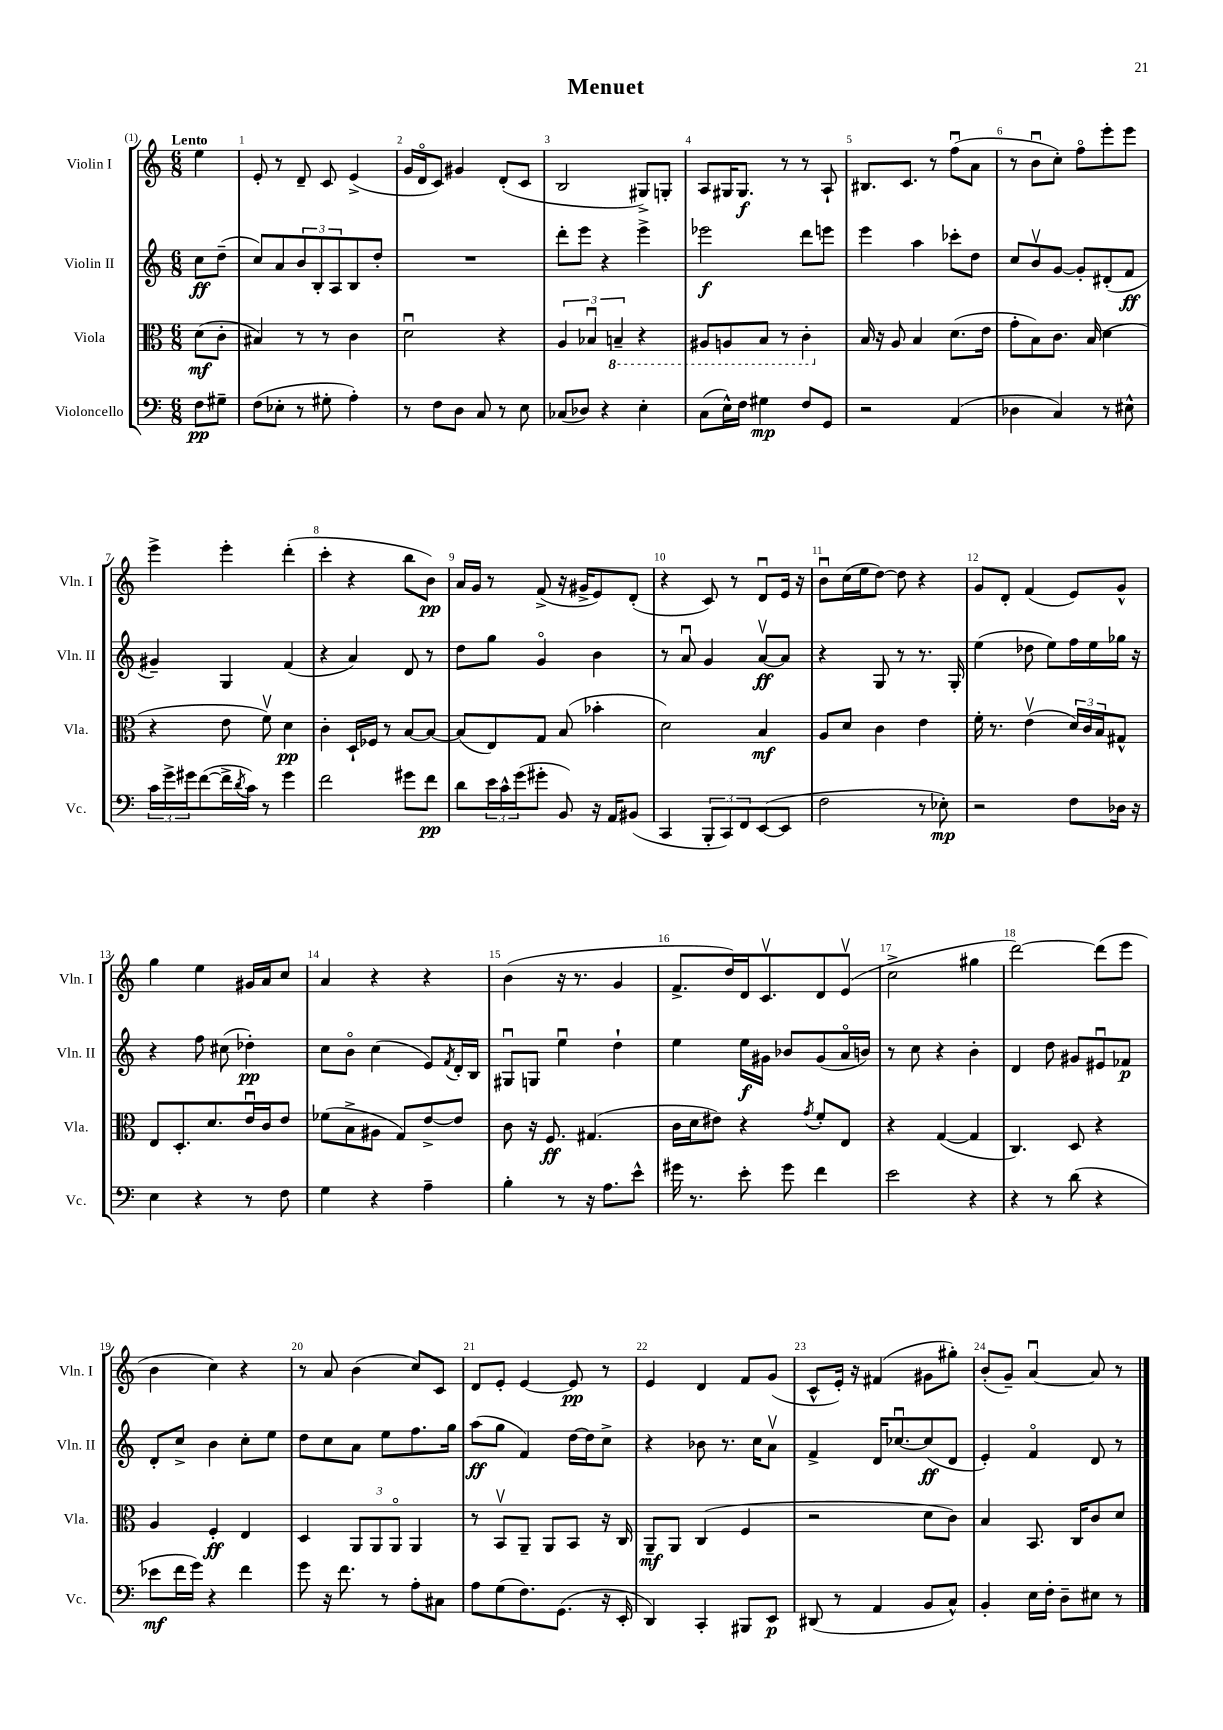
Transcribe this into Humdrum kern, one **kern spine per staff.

**kern	**dynam	**kern	**dynam	**kern	**dynam	**kern	**dynam
*part4	*part4	*part3	*part3	*part2	*part2	*part1	*part1
*staff4	*staff4	*staff3	*staff3	*staff2	*staff2	*staff1	*staff1
*I"Violoncello	*	*I"Viola	*	*I"Violin II	*	*I"Violin I	*
*I'Vc.	*	*I'Vla.	*	*I'Vln. II	*	*I'Vln. I	*
*clefF4	*	*clefC3	*	*clefG2	*	*clefG2	*
*k[]	*	*k[]	*	*k[]	*	*k[]	*
*M6/8	*	*M6/8	*	*M6/8	*	*M6/8	*
=	=	=	=	=	=	=	=
!	!	!	!	!	!	!LO:TX:a:B:t=Lento	!
8F\L	pp	(8d\L	mf	8cc\L	ff	4ee\	.
8G#X~\J	.	8c'\J	.	(8dd~\J	.	.	.
=1	=1	=1	=1	=1	=1	=1	=1
(8F\L	.	4B#X/)	.	8cc/L)	.	8e'/	.
8E-X'\J	.	.	.	8a/	.	8r	.
8r	.	8r	.	12b/	.	8d~/	.
.	.	.	.	12B'/	.	.	.
8G#X'\	.	8r	.	.	.	8c/	.
.	.	.	.	12A/	.	.	.
4A'\)	.	4c\	.	8B/	.	(4e^/	.
.	.	.	.	8dd'/J	.	.	.
=2	=2	=2	=2	=2	=2	=2	=2
8r	.	2du\	.	2.r	.	16g/LL	.
.	.	.	.	.	.	16d/J	.
8F\L	.	.	.	.	.	8c/J)	.
8D\J	.	.	.	.	.	4g#X/	.
8C/	.	.	.	.	.	.	.
8r	.	4r	.	.	.	(8d'/L	.
8E\	.	.	.	.	.	8c/J	.
=3	=3	=3	=3	=3	=3	=3	=3
(8C-X/L	.	6A/	.	8ddd'\L	.	2B/	.
8D-X/J)	.	.	.	8eee\J	.	.	.
.	.	6B-Xu/	.	.	.	.	.
4r	.	.	.	4r	.	.	.
*	*	*8ba	*	*	*	*	*
.	.	6BBn~/	.	.	.	.	.
4E'\	.	4r	.	4eee^\	.	8G#X^/L)	.
.	.	.	.	.	.	8Gn'/J	.
=4	=4	=4	=4	=4	=4	=4	=4
(8C\L	.	8AA#X/L	.	2eee-X\	f	8A/L	.
16E^^\L)	.	8AAn/	.	.	.	16G#X/K	.
16F\JJ	.	.	.	.	.	8.G#/J	f
4G#X\	mp	8BB/J	.	.	.	.	.
.	.	8r	.	.	.	8r	.
8F/L	.	4C'\	.	8ddd\L	.	8r	.
8GG/J	.	.	.	8eeen\J	.	8A`/	.
=5	=5	=5	=5	=5	=5	=5	=5
*	*	*X8ba	*	*	*	*	*
2r	.	16B/	.	4eee\	.	8.B#X/L	.
.	.	16r	.	.	.	.	.
.	.	8A/	.	.	.	.	.
.	.	.	.	.	.	8.c/J	.
.	.	4B/	.	4aa\	.	.	.
.	.	.	.	.	.	8r	.
(4AA/	.	(8.d\L	.	8ccc-X'\L	.	(8ffu\L	.
.	.	.	.	8dd\J	.	8a\J	.
.	.	16e\Jk	.	.	.	.	.
=6	=6	=6	=6	=6	=6	=6	=6
4D-X\	.	8g'\L	.	8cc/L	.	8r	.
.	.	8B\)	.	8bv/	.	8bu\L	.
4C/)	.	8.c\J	.	[8g/J	.	8cc'\J)	.
.	.	.	.	8g'/L]	.	8ff\L	.
.	.	(16B/	.	.	.	.	.
8r	.	4d\	.	(8d#X'/	.	8eee'\	.
8E#X^^\	.	.	.	8f/J	ff	8eee\J	.
!!LO:LB:g=z
=7	=7	=7	=7	=7	=7	=7	=7
24c\LL	.	4r	.	4g#X~/)	.	4eee^\	.
24g^\	.	.	.	.	.	.	.
24g#X\J	.	.	.	.	.	.	.
([8f\	.	.	.	.	.	.	.
16f^\L]	.	8e\	.	4G/	.	4eee'\	.
8qd/	.	.	.	.	.	.	.
16c\JJ)	.	.	.	.	.	.	.
8r	.	8fv\)	.	.	.	.	.
4g#\	.	4d\	pp	(4f/	.	(4ddd'\	.
=8	=8	=8	=8	=8	=8	=8	=8
2f\	.	4c'\	.	4r	.	4ccc'\	.
.	.	16D`/LL	.	4a/)	.	4r	.
.	.	16F-X/JJ	.	.	.	.	.
.	.	8r	.	.	.	.	.
8g#X\L	.	[8B/L	.	8d/	.	8bb\L	.
8f\J	pp	8B/J_	.	8r	.	8b\J)	pp
=9	=9	=9	=9	=9	=9	=9	=9
8d\L	.	(8B/L]	.	8dd\L	.	16a/LL	.
.	.	.	.	.	.	16g/JJ	.
24e\L	.	8E/)	.	8gg\J	.	8r	.
24c^^\	.	.	.	.	.	.	.
(24g\J	.	.	.	.	.	.	.
8g#X'\J	.	8G/J	.	4g/	.	(8f^/	.
8BB/)	.	(8B/	.	.	.	16r	.
.	.	.	.	.	.	16g#X^/KL	.
16r	.	4b-X'\	.	4b\	.	8e/)	.
16AA/KL	.	.	.	.	.	.	.
(8BB#X/J	.	.	.	.	.	(8d'/J	.
=10	=10	=10	=10	=10	=10	=10	=10
4CC/	.	2d\)	.	8r	.	4r	.
.	.	.	.	8au/	.	.	.
12BBB'/L	.	.	.	4g/	.	8c/)	.
12CC/)	.	.	.	.	.	.	.
.	.	.	.	.	.	8r	.
12FF/	.	.	.	.	.	.	.
([8EE/	.	4B/	mf	[8av/L	ff	8du/L	.
8EE/J]	.	.	.	8a/J]	.	16e/Jk	.
.	.	.	.	.	.	16r	.
=11	=11	=11	=11	=11	=11	=11	=11
2F\	.	8A/L	.	4r	.	8bu\L	.
.	.	8d/J	.	.	.	(16cc\L	.
.	.	.	.	.	.	16ee\J	.
.	.	4c\	.	8G/	.	[8dd\J)	.
.	.	.	.	8r	.	8dd\]	.
8r	.	4e\	.	8.r	.	4r	.
8E-X'\)	mp	.	.	.	.	.	.
.	.	.	.	16G'/	.	.	.
=12	=12	=12	=12	=12	=12	=12	=12
2r	.	16f'\	.	(4ee\	.	8g/L	.
.	.	8.r	.	.	.	.	.
.	.	.	.	.	.	8d'/J	.
.	.	(4ev\	.	8dd-X\	.	(4f/	.
.	.	.	.	8ee\L)	.	.	.
8F\L	.	24d/LL)	.	16ff\L	.	8e/L)	.
.	.	24c/	.	.	.	.	.
.	.	.	.	16ee\	.	.	.
.	.	24B/J	.	.	.	.	.
16D-X\Jk	.	8G#X^^/J	.	16gg-X\JJ	.	8g^^/J	.
16r	.	.	.	16r	.	.	.
!!LO:LB:g=z
=13	=13	=13	=13	=13	=13	=13	=13
4E\	.	8E/L	.	4r	.	4gg\	.
.	.	8.D'/	.	.	.	.	.
4r	.	.	.	8ff\	.	4ee\	.
.	.	8.d/	.	.	.	.	.
.	.	.	.	(8cc#X\	.	.	.
8r	.	16eu/L	.	4dd-X'\)	pp	16g#X/LL	.
.	.	16c/J	.	.	.	16a/J	.
8F\	.	8e/J	.	.	.	8cc/J	.
=14	=14	=14	=14	=14	=14	=14	=14
4G\	.	(8f-X\L	.	8cc\L	.	4a/	.
.	.	8B^\	.	8b\J	.	.	.
4r	.	8A#X\J	.	(4cc\	.	4r	.
.	.	8G/L)	.	.	.	.	.
4A~\	.	[8e^/	.	8e/L)	.	4r	.
.	.	.	.	8qf/	.	.	.
.	.	8e/J]	.	16d'/L	.	.	.
.	.	.	.	16B/JJ	.	.	.
=15	=15	=15	=15	=15	=15	=15	=15
4B'\	.	8c\	.	8G#Xu/L	.	(4b\	.
.	.	16r	.	8Gn/J	.	.	.
.	.	8.F/	ff	.	.	.	.
8r	.	.	.	4eeu\	.	16r	.
.	.	.	.	.	.	8.r	.
16r	.	(4.G#X/	.	.	.	.	.
8.A\L	.	.	.	.	.	.	.
.	.	.	.	4dd`\	.	4g/	.
8e^^\J	.	.	.	.	.	.	.
=16	=16	=16	=16	=16	=16	=16	=16
16g#X\	.	16c\LL	.	4ee\	.	8.f^/L	.
8.r	.	16d\J	.	.	.	.	.
.	.	8e#X\J)	.	.	.	.	.
.	.	.	.	.	.	16dd/L)	.
8e'\	.	4r	.	16ee\LL	f	16d/J	.
.	.	.	.	16g#X\JJ	.	8.cv/	.
8g#\	.	.	.	8b-X/L	.	.	.
.	.	8qg/	.	.	.	.	.
4f\	.	8f'/L	.	(8g#/	.	8d/	.
.	.	8E/J	.	16a/L	.	(8ev/J	.
.	.	.	.	16bn/JJ)	.	.	.
=17	=17	=17	=17	=17	=17	=17	=17
2e\	.	4r	.	8r	.	2cc^\	.
.	.	.	.	8cc\	.	.	.
.	.	([4G/	.	4r	.	.	.
4r	.	4G/]	.	4b'\	.	4gg#X\	.
=18	=18	=18	=18	=18	=18	=18	=18
4r	.	4.C/)	.	4d/	.	[2ddd\)	.
8r	.	.	.	8dd\	.	.	.
(8d\	.	8D/	.	8g#X/L	.	.	.
4r	.	4r	.	8e#Xu/	.	(8ddd\L]	.
.	.	.	.	8f-X/J	p	8eee\J	.
!!LO:LB:g=z
=19	=19	=19	=19	=19	=19	=19	=19
8e-X\L	mf	4A/	.	8d'/L	.	4b\	.
16f\L	.	.	.	8cc^/J	.	.	.
16g\JJ)	.	.	.	.	.	.	.
4r	.	4F'/	ff	4b\	.	4cc\)	.
4f\	.	4E/	.	8cc'\L	.	4r	.
.	.	.	.	8ee\J	.	.	.
=20	=20	=20	=20	=20	=20	=20	=20
8g\	.	4D/	.	8dd\L	.	8r	.
16r	.	.	.	8cc\	.	8a/	.
8.f\	.	.	.	.	.	.	.
.	.	12AA/L	.	8a\J	.	(4b\	.
.	.	12AA/	.	.	.	.	.
8r	.	.	.	8ee\L	.	.	.
.	.	12AA/J	.	.	.	.	.
8A'\L	.	4AA/	.	8.ff\	.	8cc/L)	.
8C#X\J	.	.	.	.	.	8c/J	.
.	.	.	.	16gg\Jk	.	.	.
=21	=21	=21	=21	=21	=21	=21	=21
8A\L	.	8r	.	(8aa\L	ff	8d/L	.
(8G\	.	8BBv/L	.	8gg\J	.	8e'/J	.
8.F\)	.	8AA~/J	.	4f/)	.	[4e/	.
.	.	8AA/L	.	.	.	.	.
(8.GG\J	.	.	.	.	.	.	.
.	.	8BB/J	.	[16dd\LL	.	8e/]	pp
.	.	.	.	16dd\J]	.	.	.
16r	.	16r	.	8cc^\J	.	8r	.
16EE'/	.	16C/	.	.	.	.	.
=22	=22	=22	=22	=22	=22	=22	=22
4DD/)	.	8AA~/L	mf	4r	.	4e/	.
.	.	8AA/J	.	.	.	.	.
4CC'/	.	(4C/	.	8b-X\	.	4d/	.
.	.	.	.	8.r	.	.	.
8BBB#X/L	.	4F/	.	.	.	8f/L	.
.	.	.	.	16cc\KL	.	.	.
8EE/J	p	.	.	8av\J	.	(8g/J	.
=23	=23	=23	=23	=23	=23	=23	=23
(8DD#X/	.	2r	.	4f^/	.	8c^^/L	.
8r	.	.	.	.	.	16e'/Jk)	.
.	.	.	.	.	.	16r	.
4AA/	.	.	.	16d/KL	.	(4f#X/	.
.	.	.	.	[8.cc-Xu/	.	.	.
8BB/L	.	8d\L	.	(8cc-/]	ff	8g#X\L	.
8C^^/J)	.	8c\J)	.	8d/J	.	8gg#X'\J)	.
=24	=24	=24	=24	=24	=24	=24	=24
4BB'/	.	4B/	.	4e'/)	.	(8b'/L	.
.	.	.	.	.	.	8g~/J)	.
16E\LL	.	8.BB/	.	4f/	.	[4au/	.
16F'\JJ	.	.	.	.	.	.	.
8D~\L	.	.	.	.	.	.	.
.	.	16C/KL	.	.	.	.	.
8E#X\J	.	8c/	.	8d/	.	8a/]	.
8r	.	8d/J	.	8r	.	8r	.
==	==	==	==	==	==	==	==
*-	*-	*-	*-	*-	*-	*-	*-
